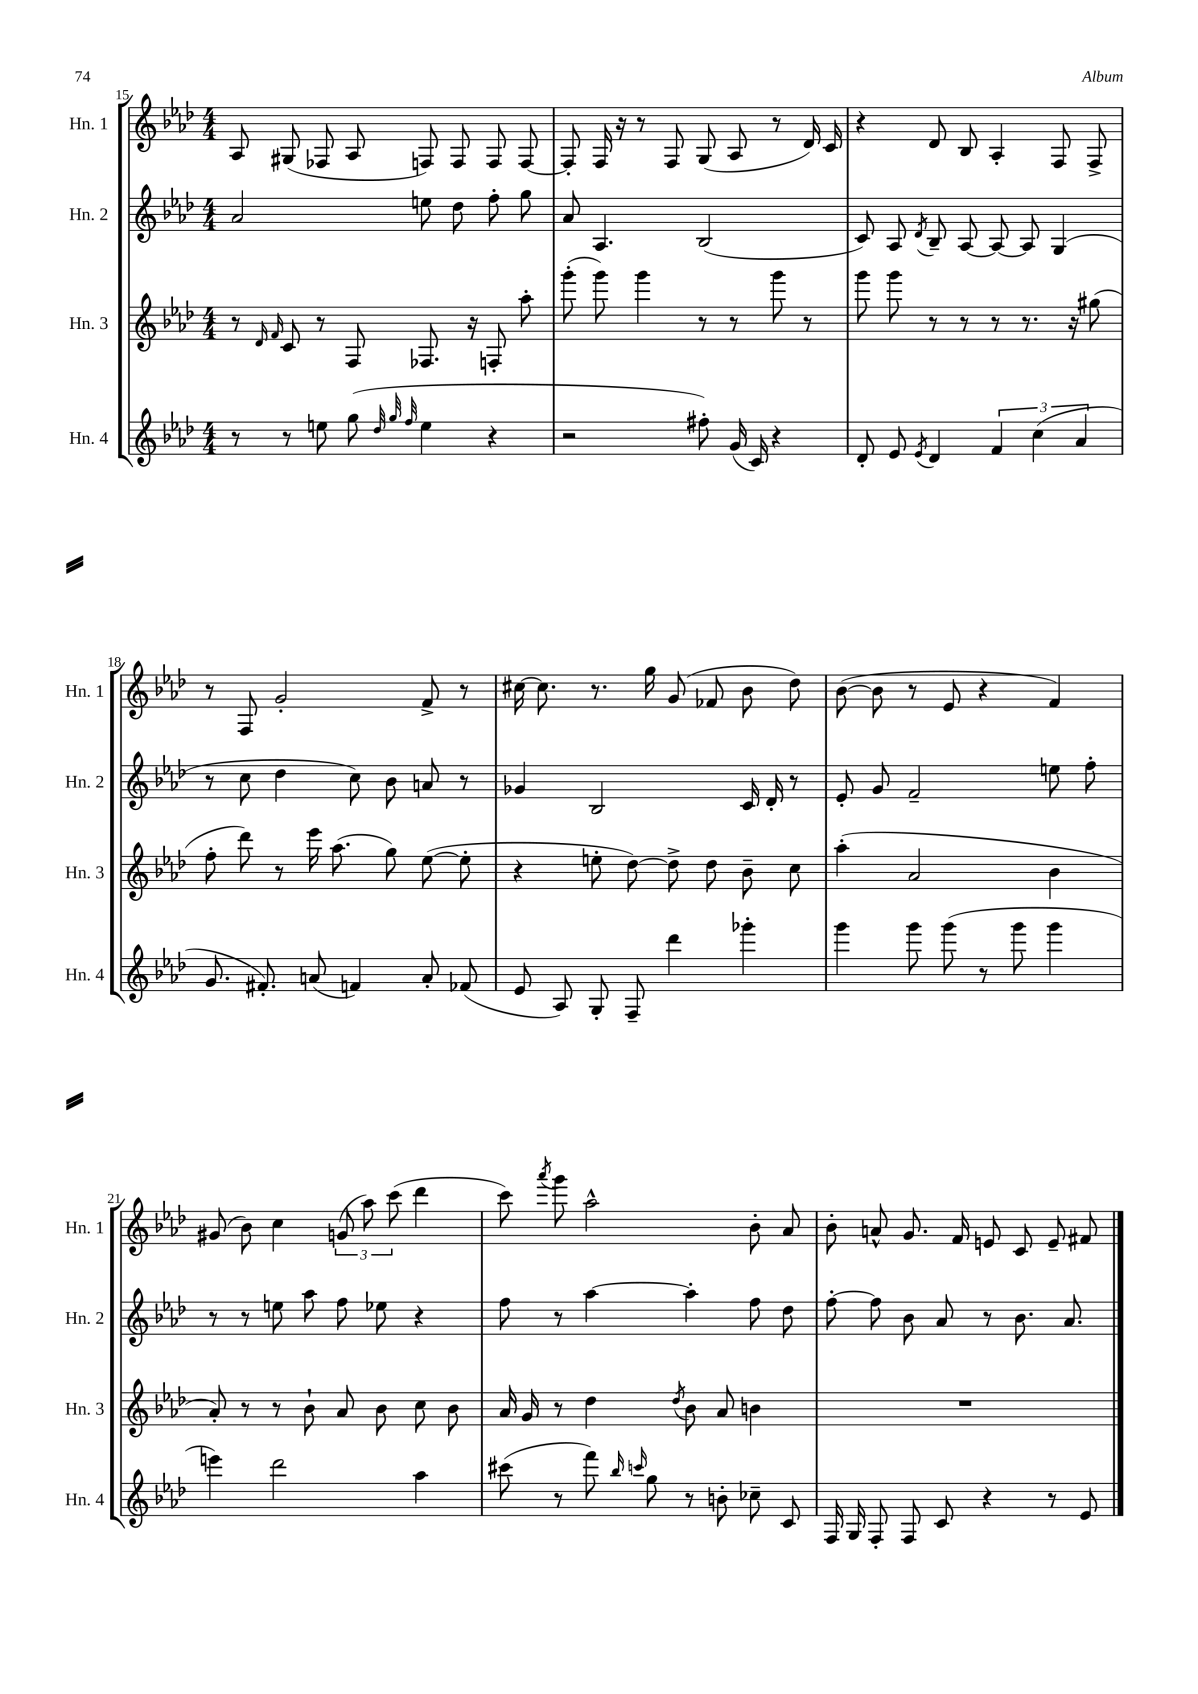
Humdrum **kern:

**kern	**kern	**kern	**kern
*part4	*part3	*part2	*part1
*staff4	*staff3	*staff2	*staff1
*I"Hn. 4	*I"Hn. 3	*I"Hn. 2	*I"Hn. 1
*I'Hn. 4	*I'Hn. 3	*I'Hn. 2	*I'Hn. 1
*clefG2	*clefG2	*clefG2	*clefG2
*k[b-e-a-d-]	*k[b-e-a-d-]	*k[b-e-a-d-]	*k[b-e-a-d-]
*M4/4	*M4/4	*M4/4	*M4/4
=15	=15	=15	=15
8r	8r	2a-/	8A-/
.	16qqd-/	.	.
.	16qqf/	.	.
8r	8c/	.	(8G#X/
8een\	8r	.	8F-X/
(8gg\	8F/	.	8A-/
32qqdd-/	.	.	.
32qqgg/	.	.	.
32qqff/	.	.	.
4ee\	8.F-X/	8een\	8Fn/)
.	.	8dd-\	8F/
.	16r	.	.
4r	8Fn'/	8ff'\	8F/
.	8aa-'\	8gg\	[8F/
=16	=16	=16	=16
2r	(8ggg'\	8a-/	8F'/]
.	8ggg\)	4.A-/	16F/
.	.	.	16r
.	4ggg\	.	8r
.	.	.	8F/
8ff#X'\)	8r	(2B-/	(8G/
(16g/	8r	.	8A-/
16c/)	.	.	.
4r	8ggg\	.	8r
.	8r	.	16d-/)
.	.	.	16c/
=17	=17	=17	=17
8d-'/	8ggg\	8c/)	4r
8e-/	8ggg\	8A-/	.
8qe-/	.	8qd-/	.
4d-/	8r	8B-~/	8d-/
.	8r	[8A-/	8B-/
6f/	8r	8A-/_	4A-'/
.	8.r	8A-/]	.
(6cc\	.	.	.
.	.	(4G/	8F/
.	16r	.	.
6a-/	.	.	.
.	(8gg#X\	.	8F^/
!!LO:LB:g=z
=18	=18	=18	=18
8.g/	8ff'\	8r	8r
.	8ddd-\)	8cc\	8F/
8.f#X'/)	.	.	.
.	8r	4dd-\	2g'/
(8an/	16eee-\	.	.
.	(8.aa-\	.	.
4fn/)	.	8cc\)	.
.	8gg\)	8b-\	.
8a'/	([8ee-\	8an/	8f^/
(8f-X/	8ee-'\]	8r	8r
=19	=19	=19	=19
8e-/	4r	4g-X/	[16cc#X\
.	.	.	8.cc#\]
8A-/)	.	.	.
8G'/	8een'\	2B-/	8.r
8F~/	[8dd-\)	.	.
.	.	.	16gg\
4ddd-\	8dd-^\]	.	(8g/
.	8dd-\	.	8f-X/
4ggg-X'\	8b-~\	16c/	8b-\
.	.	16d-'/	.
.	8cc\	8r	8dd-\)
=20	=20	=20	=20
4ggg\	(4aa-'\	8e-'/	([8b-\
.	.	8g/	8b-\]
8ggg\	2a-/	2f~/	8r
(8ggg\	.	.	8e-/
8r	.	.	4r
8ggg\	.	.	.
4ggg\	4b-\	8een\	4f/)
.	.	8ff'\	.
!!LO:LB:g=z
=21	=21	=21	=21
4eeen\)	8a-'/)	8r	(8g#X/
.	8r	8r	8b-\)
2ddd-\	8r	8een\	4cc\
.	8b-`\	8aa-\	.
.	8a-/	8ff\	(12gn/
.	.	.	12aa-\)
.	8b-\	8ee-X\	.
.	.	.	(12ccc\
4aa-\	8cc\	4r	4ddd-\
.	8b-\	.	.
=22	=22	=22	=22
(8ccc#X\	16a-/	8ff\	8ccc\)
.	16g/	.	.
.	.	.	8qaaa-/
8r	8r	8r	8ggg\
8fff\)	4dd-\	[4aa-\	2aa-^^\
16qqbb-/	.	.	.
16qqcccn/	.	.	.
8gg\	.	.	.
.	8qdd-/	.	.
8r	8b-\	4aa-'\]	.
8bn'\	8a-/	.	.
8cc-X~\	4bn\	8ff\	8b-'\
8c/	.	8dd-\	8a-/
=23	=23	=23	=23
16F/	1r	[8ff'\	8b-'\
16G/	.	.	.
8F'/	.	8ff\]	8an^^/
8F/	.	8b-\	8.g/
8c/	.	8a-/	.
.	.	.	16f/
4r	.	8r	8en/
.	.	8.b-\	8c/
8r	.	.	8e~/
.	.	8.a-/	.
8e-/	.	.	8f#X/
==	==	==	==
*-	*-	*-	*-
